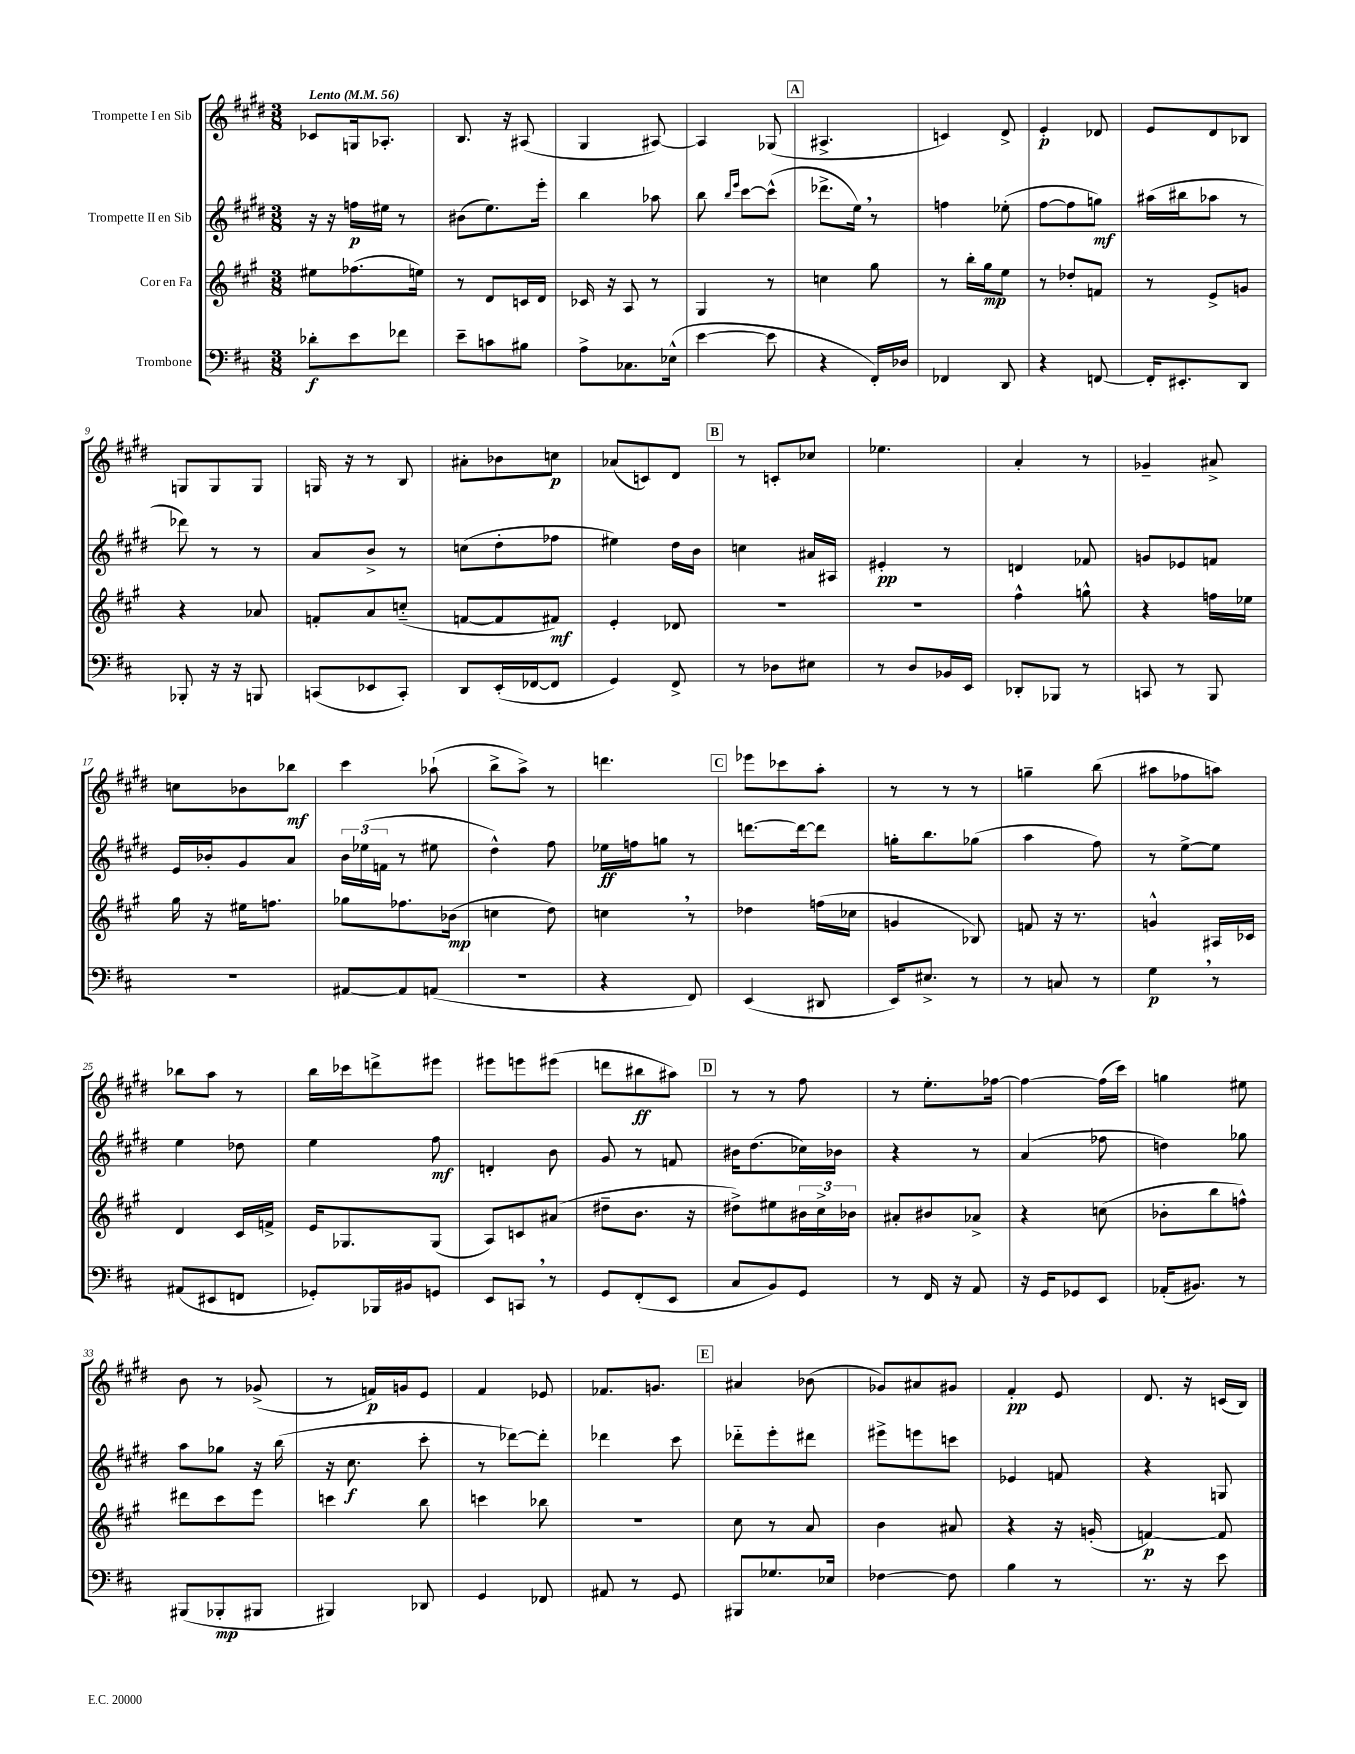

**kern	**kern	**kern	**kern
*staff4	*staff3	*staff2	*staff1
*clefF4	*clefG2	*clefG2	*clefG2
*k[f#c#]	*k[f#c#g#]	*k[f#c#g#d#]	*k[f#c#g#d#]
*M3/8	*M3/8	*M3/8	*M3/8
*MM56	*MM56	*MM56	*MM56
8d-'\L	8ee#\L	16r	8c-/L
.	.	16r	.
8e\	(8.ff-\	16ff\LL	16G/k
.	.	16ee#\JJ	8.A-'/J
8f-\J	.	8r	.
.	16ee\Jk)	.	.
=	=	=	=
8e~\L	8r	(8b#\L	8.B/
8c\	8d/L	8.ee\)	.
.	.	.	16r
8B#\J	16c/L	.	(8A#/
.	16d/JJ	16eee'\Jk	.
=	=	=	=
8A^\L	16c-/	4bb\	4G#/
.	16r	.	.
8.C-\	8A/	.	.
.	8r	8aa-\	[8A#/)
(16E-^^\Jk	.	.	.
=	=	=	=
[4e\	4G#/	8bb\	4A#/]
.	.	16qqbb/LL	.
.	.	16qqeee/JJ	.
.	.	[8ccc#\L	.
8e\]	8r	(8ccc#^^\]J	(8G-/
=	=	=	=
4r	4cc\	8.ddd-^\L	4.A#^/
.	.	16ee\Jk)	.
16FF#'/LL)	8gg#\	8r	.
16D-/JJ	.	.	.
=	=	=	=
4FF-/	8r	4ff\	4c/)
.	16bb'\LL	.	.
.	16gg#\J	.	.
8DD/	8ee\J	(8ee-'\	8d#^/
=	=	=	=
4r	8r	[8ff#\L	4e'/
.	8dd-'/L	8ff#\]	.
[8FF/	8f/J	8gg\J)	8d-/
=	=	=	=
16FF'/]LK	8r	(16aa#\LL	8e/L
8.EE#'/	.	16bb#\J	.
.	8e^/L	8aa-\J	8d#/
8DD/J	8g/J	8r	8B-/J
=	=	=	=
8BBB-'/	4r	8ddd-\)	8G/L
16r	.	8r	8G/
16r	.	.	.
8BBB/	8a-/	8r	8G/J
=	=	=	=
(8CC/L	8f'/L	8a/L	16G/
.	.	.	16r
8EE-/	8a/	8b^/J	8r
8CC'/J)	(8cc'~/J	8r	8B/
=	=	=	=
8DD/L	[8f/L	(8cc\L	8a#'\L
(16EE'/L	8f/]	8dd#'\	8b-\
[16FF-/J	.	.	.
8FF-/]J	8f#/J)	8ff-\J	8cc\J
=	=	=	=
4GG/)	4e'/	4ee#\)	(8a-/L
.	.	.	8c/)
8FF#^/	8d-/	16dd#\LL	8d#/J
.	.	16b\JJ	.
=	=	=	=
8r	4.r	4cc\	8r
8D-\L	.	.	8c'/L
8E#\J	.	16a#/LL	8cc-/J
.	.	16A#/JJ	.
=	=	=	=
8r	4.r	4e#'/	4.ee-\
8D/L	.	.	.
16BB-/L	.	8r	.
16EE/JJ	.	.	.
=	=	=	=
8DD-'/L	4ff#^^\	4d/	4a'/
8BBB-/J	.	.	.
8r	8gg^^\	8f-/	8r
=	=	=	=
8CC/	4r	8g/L	4g-~/
8r	.	8e-/	.
8BBB/	16ff\LL	8f/J	8a#^/
.	16ee-\JJ	.	.
=	=	=	=
4.r	16gg#\	16e/LL	8cc\L
.	16r	16b-'/J	.
.	16ee#\LK	8g#/	8b-\
.	8.ff\J	.	.
.	.	8a/J	8bb-\J
=	=	=	=
[8AA#/L	8gg-\L	24b\LL	4ccc#\
.	.	(24ee-\	.
.	.	24f\JJ	.
8AA#/]	8.ff-\	8r	.
(8AA/J	.	8ee#\	(8aa-`\
.	(16b-\Jk	.	.
=	=	=	=
4.r	4cc\	4dd#^^\)	8bb^\L
.	.	.	8aa^\J)
.	8dd\)	8ff#\	8r
=	=	=	=
4r	4cc\	16ee-\LL	4.ddd\
.	.	16ff\J	.
.	.	8gg\J	.
8FF#/)	8r	8r	.
=	=	=	=
(4EE/	4dd-\	[8.ddd\L	8eee-\L
.	.	.	8ccc-\
.	.	16ddd\_k	.
8DD#/	(16ff\LL	8ddd\]J	8aa'\J
.	16cc-\JJ	.	.
=	=	=	=
16EE/LK)	4g/	16gg'\LK	8r
8.E#^/J	.	8.bb\	.
.	.	.	8r
8r	8B-/)	(8gg-\J	8r
=	=	=	=
8r	8f/	4aa\	4gg~\
8C/	16r	.	.
.	8.r	.	.
8r	.	8ff#\)	(8bb\
=	=	=	=
4G\	4g^^/	8r	8aa#\L
.	.	[8ee^\L	8ff-\
8r	16A#/LL	8ee\]J	8aa\J)
.	16c-/JJ	.	.
=	=	=	=
(8AA#/L	4d/	4ee\	8bb-\L
8EE#/	.	.	8aa\J
8FF/J	16c#/LL	8dd-\	8r
.	16f^/JJ	.	.
=	=	=	=
8GG-'/L)	16e/LK	4ee\	16bb\LL
.	8.G-/	.	16ccc-\J
16BBB-/L	.	.	8ddd^\
16BB#/J	.	.	.
8GG/J	(8G-/J	8ff#\	8eee#\J
=	=	=	=
8EE/L	8A/L)	4d'/	8eee#\L
8CC/J	8c/	.	8eee\
8r	(8a#/J	8b\	(8eee#\J
=	=	=	=
8GG/L	8dd#~\L	8g#/	8ddd\L
(8FF#'/	8.b\J	8r	8bb#\
8EE/J	.	8f/	8aa#\J)
.	16r	.	.
=	=	=	=
8C#/L	8dd#^\L)	16b#\LK	8r
.	.	(8.dd#\	.
8BB/)	8ee#\	.	8r
8GG/J	24b#\L	16cc-\L)	8ff#\
.	24cc#^\	.	.
.	.	16b-\JJ	.
.	24b-\JJ	.	.
=	=	=	=
8r	8a#'/L	4r	8r
16FF#/	8b#/	.	8.ee'\L
16r	.	.	.
8AA/	8a-^/J	8r	.
.	.	.	[16ff-\Jk
=	=	=	=
16r	4r	(4a/	4ff-\_
16GG/LK	.	.	.
8GG-/	.	.	.
8EE/J	(8cc\	8ff-\	(16ff-\]LL
.	.	.	16ccc#\JJ)
=	=	=	=
(16AA-'/LK	8b-'\L	4dd\)	4gg\
8.BB#/J)	.	.	.
.	8bb\	.	.
8r	8ff^^\J)	8gg-\	8ee#\
=	=	=	=
(8BBB#/L	8ddd#\L	8aa\L	8b\
8BBB-'/	8ccc#\	8gg-\J	8r
8BBB#/J	8eee\J	16r	(8g-^/
.	.	(16bb\	.
=	=	=	=
4BBB#/)	4ccc\	16r	8r
.	.	8.cc#\	.
.	.	.	16f/LL)
.	.	.	16g/J
8DD-/	8bb\	8ccc#'\	8e/J
=	=	=	=
4GG/	4ccc\	8r	4f#/
.	.	[8ddd-\L)	.
8FF-/	8bb-\	8ddd-'\]J	8e-/
=	=	=	=
8AA#/	4.r	4ddd-\	8.f-/L
8r	.	.	.
.	.	.	8.g/J
8GG/	.	8ccc#\	.
=	=	=	=
8BBB#/L	8cc#\	8ddd-'~\L	4a#/
8.G-/	8r	8eee'\	.
.	8a/	8ddd#\J	(8b-\
16E-/Jk	.	.	.
=	=	=	=
[4F-\	4b\	8eee#^\L	8g-/L)
.	.	8eee\	8a#/
8F-\]	8a#/	8ccc\J	8g#/J
=	=	=	=
4B\	4r	4e-/	4f#'/
8r	16r	8f/	8e/
.	(16g'/	.	.
=	=	=	=
8.r	[4f/)	4r	8.d#/
16r	.	.	16r
8e\	8f/]	8G/	(16c/LL
.	.	.	16B/JJ)
==	==	==	==
*-	*-	*-	*-
